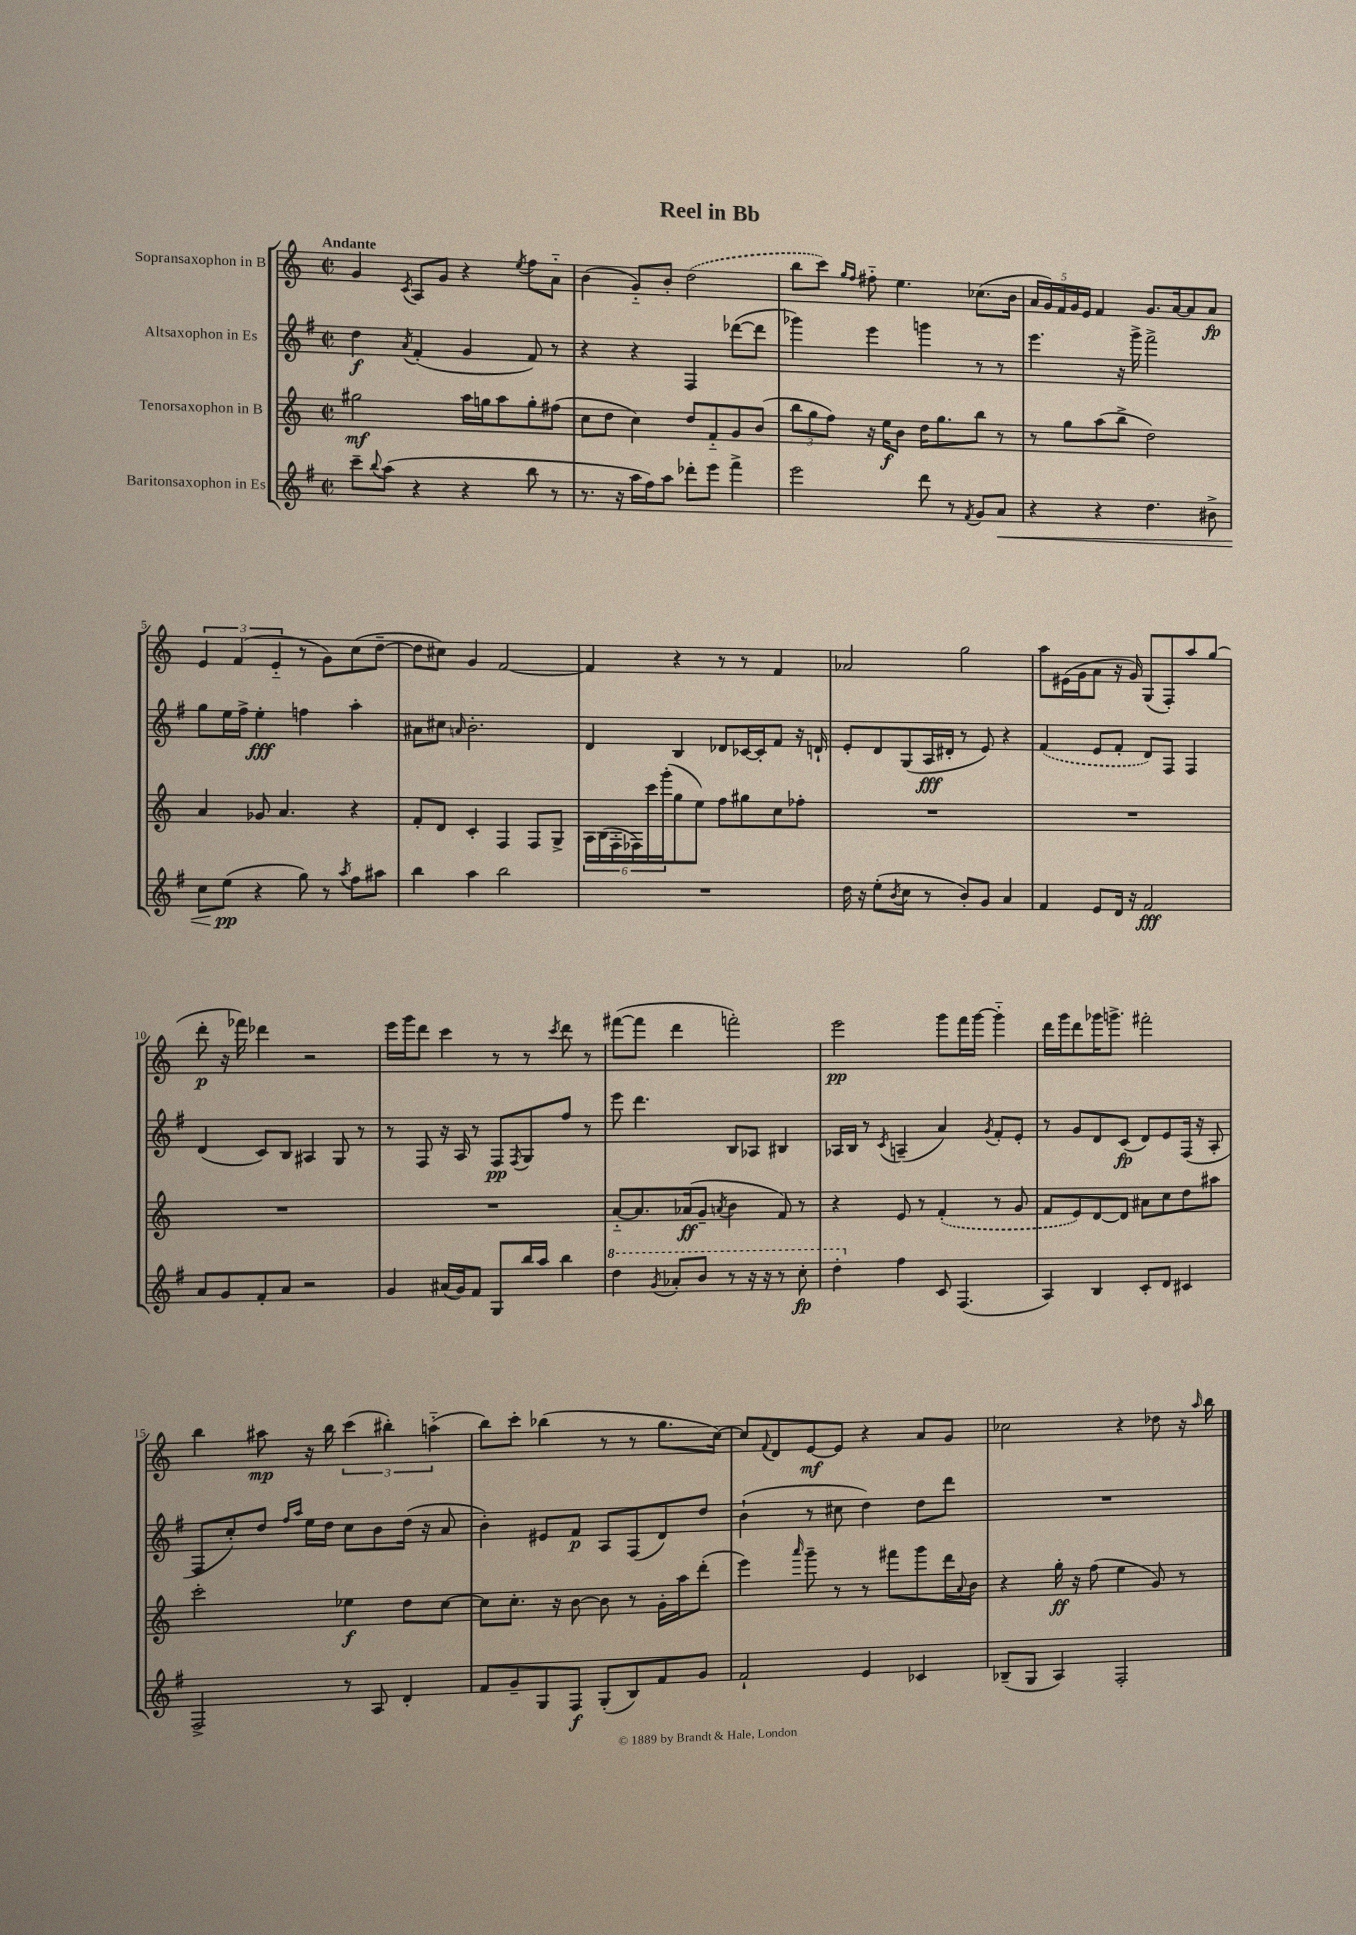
\header { title = "Reel in Bb" }
<<
\new StaffGroup <<
\new Staff = "s0" \with { instrumentName = "Sopransaxophon in B" } {
    \clef treble \key c \major \defaultTimeSignature \time 2/2 \tempo "Andante"
    g'4 \acciaccatura { c'8 } a8 g'8 r4 \acciaccatura { e''8 } f''8 a'8-_ |
    b'4( g'8-_) b'8-. \once \slurDashed d''2( |
    b''8 c'''8) \grace { g''16 f''16 } fis''8-_ e''4. ces''8.( b'16 |
    \tuplet 5/4 { a'16 g'16) f'16 g'16 e'16 } f'4 g'8. a'16~ a'8 a'8\fp |
    \tuplet 3/2 { e'4 f'4( e'4-_ } r8 g'8) c''8( d''8~-- |
    d''8 cis''8) g'4 f'2~ |
    f'4 r4 r8 r8 f'4 |
    aes'2 g''2 |
    a''8 eis'16( g'16 a'8 r16 g'16) g8( f8-.) a''8 g''8( |
    d'''8-.\p r16 fes'''16) des'''4 r2 |
    e'''16 g'''16 d'''8 c'''4 r8 r8 \acciaccatura { c'''8 } d'''8 r8 |
    fis'''8~( fis'''8 d'''4 f'''2-.) |
    e'''2\pp g'''8 f'''16 g'''16~ g'''4-_ |
    d'''16 g'''16 d'''8 ges'''16 g'''8.-> fis'''2-. |
    b''4 ais''8\mp r16 b''16 \tuplet 3/2 { c'''4( bis''4-.) a''4-_( } |
    b''8) c'''8-. bes''4( r8 r8 g''8. c''16~) |
    c''8 \appoggiatura { f'8 } d'8 e'8~\mf e'8 r4 a'8 g'8 |
    ces''2 r4 des''8 r16 \grace { a''16 } b''16 \bar "|." |
}
\new Staff = "s1" \with { instrumentName = "Altsaxophon in Es" } {
    \clef treble \key g \major \defaultTimeSignature \time 2/2
    d''4\f \acciaccatura { a'8 } fis'4-.( g'4 fis'8) r8 |
    r4 r4 fis4 des'''8~( des'''8 |
    ges'''4) e'''4 g'''4 r8 r8 |
    e'''4. r16 g'''16-> fis'''2-> |
    g''8 e''16 fis''16-> e''4-.\fff f''4 a''4-. |
    ais'8 cis''8 \grace { a'16 } b'2.-. |
    d'4 b4 des'8 ces'16~ ces'16-. fis'8 r16 d'16-! |
    e'8-. d'8 g8( a16\fff dis'16-. r8 e'8) r4 |
    \once \slurDashed fis'4( e'8 fis'8-. d'8) fis8 fis4 |
    d'4( c'8) b8 ais4 g8 r8 |
    r8 fis8 r16 a16 r8 fis8\pp \acciaccatura { fis8 } g8 fis''8 r8 |
    e'''8 d'''4. b8 aes8 bis4 |
    aes16 b16 r8 \acciaccatura { c'8 } a4--( a'4) \acciaccatura { g'8 } fis'8-. e'8-. |
    r8 g'8 d'8 c'8\fp( d'8) e'8 fis16( r16 a8-. |
    fis8 c''8-.) d''8 \grace { fis''16 a''16 } e''16 d''16 c''8 b'8 d''16( r16 a'8 |
    b'4-.) eis'8 fis'8\p a8 fis8( d'8) d''8 |
    b'4-!( r8 cis''8 d''4) d''8 d'''8 |
    R1 \bar "|." |
}
\new Staff = "s2" \with { instrumentName = "Tenorsaxophon in B" } {
    \clef treble \key c \major \defaultTimeSignature \time 2/2
    gis''2\mf a''16 g''16 a''8 g''8-. fis''8( |
    c''8 d''8 c''4) d''8 f'8-_ g'8 b'8( |
    \tuplet 3/2 { b''8 g''8 f''8) } r16 e''16\f b'8 d''16 g''8. b''8 r8 |
    r8 g''8 a''8( b''8-> d''2) |
    a'4 ges'8 a'4. r4 |
    f'8-. d'8 c'4-. f4 f8 g8-> |
    \tuplet 6/4 { a16 b16( f16-. fes16) c'''16 g'''16-.( } g''8 e''8) f''8 gis''8 c''8 fes''8-. |
    R1 |
    R1 |
    R1 |
    R1 |
    a'8~-_ a'8. aes'16\ff( g'8-- \acciaccatura { a'8 } b'4 f'8) r8 |
    r4 e'8 r8 \once \slurDashed f'4-.( r8 g'8 |
    f'8 e'8) d'8~ d'8 ais'8 c''8 d''8 ais''8 |
    c'''2-. ees''4\f d''8 c''8~ |
    c''8 c''8.-. r16 b'8~ b'8 r8 g'16-. a''16 d'''8-.( |
    e'''4) \grace { a'''16 } g'''8-- r8 r8 fis'''8 g'''8 d'''16 \appoggiatura { a'8 } b'16 |
    r4 g''16-.\ff r16 f''8( e''4 g'8) r8 \bar "|." |
}
\new Staff = "s3" \with { instrumentName = "Baritonsaxophon in Es" } {
    \clef treble \key g \major \defaultTimeSignature \time 2/2
    c'''8-- \appoggiatura { b''8 } a''8( r4 r4 b''8 r8 |
    r8. r16 a''16 fis''16) a''8 des'''8-. e'''8 fis'''4-> |
    e'''2 d'''8 r8 \acciaccatura { fis'8 } g'8 a'8\< |
    r4 r4 d''4. bis'8-> |
    c''8 e''8\pp\!( r4 g''8) r8 \acciaccatura { a''8 } fis''8 ais''8 |
    b''4 a''4 b''2 |
    R1 |
    d''16 r16 e''8-.( \acciaccatura { b'8 } c''8 r8 b'8-.) g'8 a'4 |
    fis'4 e'8 d'16 r16 fis'2\fff |
    a'8 g'8 fis'8-. a'8 r2 |
    g'4 ais'16( g'16) fis'8 g8 b''16 a''16 b''4 |
    \ottava #1 d'''4 \acciaccatura { g''8 } aes''8-. b''8 r8 r16 r16 r8 c'''8-.\fp |
    d'''4-. \ottava #0 fis''4 c'8 fis4.( |
    a4) b4 c'8-. d'8 cis'4 |
    fis2-> r8 a8 d'4-. |
    fis'8 g'8-- g8 fis8\f g8-.( b8) fis'8 g'8 |
    fis'2-! e'4 ces'4 |
    bes8--( g8 a4) fis2-. \bar "|." |
}
>>
>>
